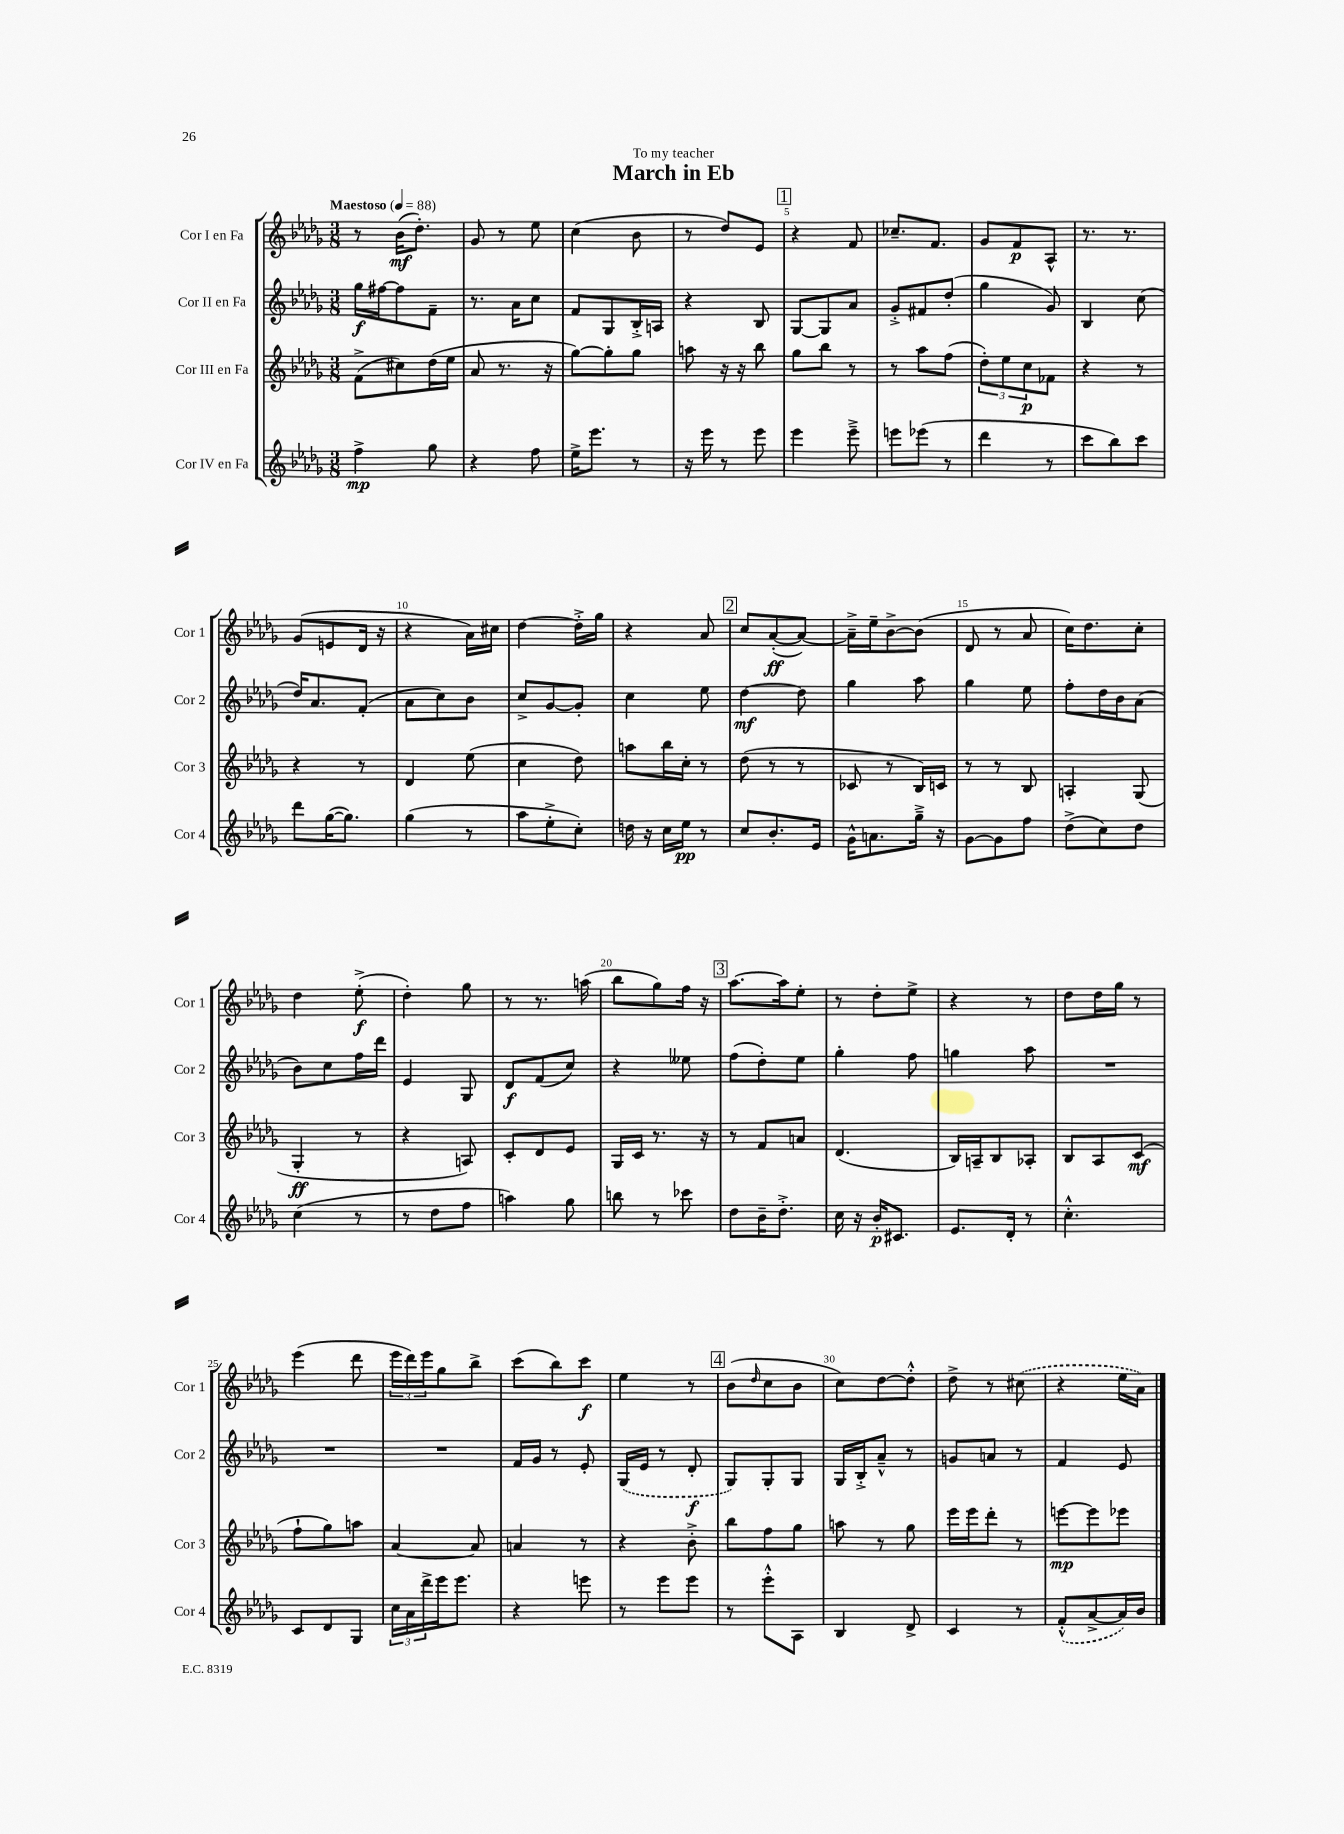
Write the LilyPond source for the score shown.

\header { title = "March in Eb" dedication = "To my teacher" }
<<
\new StaffGroup <<
\new Staff = "s0" \with { instrumentName = "Cor I en Fa" shortInstrumentName = "Cor 1" } {
    \clef treble \key des \major \numericTimeSignature \time 3/8 \tempo "Maestoso" 4 = 88
    r8 bes'16\mf( des''8.-.) |
    ges'8 r8 ees''8 |
    c''4( bes'8 |
    r8 des''8) ees'8 |
    \mark \markup { \box "1" } r4 f'8 |
    ces''8.-- f'8. |
    ges'8 f'8\p aes8-^ |
    r8. r8. |
    ges'8( e'8 des'16 r16 |
    r4 aes'16) cis''16 |
    des''4~ des''16-.-> ges''16 |
    r4 aes'8 |
    \mark \markup { \box "2" } c''8 aes'8~-.\ff( aes'8~) |
    aes'16---> ees''16-- bes'8~-> bes'8( |
    des'8 r8 aes'8 |
    c''16) des''8. c''8-. |
    des''4 ees''8-.->\f( |
    des''4-.) ges''8 |
    r8 r8. a''16( |
    bes''8 ges''8) f''16 r16 |
    \mark \markup { \box "3" } aes''8.~ aes''16 ees''8-. |
    r8 des''8-. ees''8-> |
    r4 r8 |
    des''8 des''16 ges''16 r8 |
    ees'''4( des'''8 |
    \tuplet 3/2 { ees'''16 des'''16) ees'''16 } ges''8 bes''8-> |
    c'''8( bes''8) c'''8\f |
    ees''4 r8 |
    \mark \markup { \box "4" } bes'8( \grace { des''16 } c''8 bes'8 |
    c''8) des''8~ des''8-.-^ |
    des''8-> r8 \once \slurDashed cis''8( |
    r4 ees''16 aes'16) \bar "|." |
}
\new Staff = "s1" \with { instrumentName = "Cor II en Fa" shortInstrumentName = "Cor 2" } {
    \clef treble \key des \major \numericTimeSignature \time 3/8
    ges''16\f fis''16~ fis''8 f'8-- |
    r8. aes'16 c''8 |
    f'8 ges8 bes16-.-> a16 |
    r4 bes8 |
    \mark \markup { \box "1" } ges8~ ges8 aes'8 |
    ges'8-.-> fis'8 des''8-.( |
    ges''4 ges'8) |
    bes4 c''8( |
    des''16) aes'8. f'8-.( |
    aes'8 c''8) bes'8 |
    c''8-> ges'8~ ges'8-. |
    c''4 ees''8 |
    \mark \markup { \box "2" } des''4~\mf des''8 |
    ges''4 aes''8 |
    ges''4 ees''8 |
    f''8-. des''16 bes'16 aes'8( |
    bes'8) c''8 f''16 des'''16 |
    ees'4 ges8 |
    des'8\f f'8( c''8) |
    r4 eeses''8 |
    \mark \markup { \box "3" } f''8( des''8-.) ees''8 |
    ges''4-. f''8 |
    g''4 aes''8 |
    R4. |
    R4. |
    R4. |
    f'16 ges'16 r8 ees'8-. |
    \once \slurDashed ges16( ees'16 r8 des'8-.\f |
    \mark \markup { \box "4" } ges8) ges8-. ges8 |
    ges16 bes16-.-> aes'8---^ r8 |
    g'8 a'8 r8 |
    f'4 ees'8 \bar "|." |
}
\new Staff = "s2" \with { instrumentName = "Cor III en Fa" shortInstrumentName = "Cor 3" } {
    \clef treble \key des \major \numericTimeSignature \time 3/8
    f'8->( cis''8) des''16( ees''16 |
    aes'8 r8. r16 |
    ges''8~) ges''8-. ges''8 |
    a''8 r16 r16 bes''8 |
    \mark \markup { \box "1" } ges''8 bes''8 r8 |
    r8 aes''8 f''8( |
    \tuplet 3/2 { des''8-.) ees''8 c''8\p } fes'8 |
    r4 r8 |
    r4 r8 |
    des'4 ees''8( |
    c''4 des''8) |
    a''8 bes''16 c''16-. r8 |
    \mark \markup { \box "2" } des''8( r8 r8 |
    ces'8 r8 bes16) c'16 |
    r8 r8 bes8 |
    a4-. ges8( |
    ges4-.\ff r8 |
    r4 a8) |
    c'8-. des'8 ees'8 |
    ges16 c'16 r8. r16 |
    \mark \markup { \box "3" } r8 f'8 a'8 |
    des'4.( |
    bes16) a16-- bes8 aes8-. |
    bes8 aes8 c'8\mf( |
    f''8-! ges''8) a''8 |
    aes'4~ aes'8 |
    a'4 r8 |
    r4 bes'8-.-> |
    \mark \markup { \box "4" } bes''8 f''8 ges''8 |
    a''8 r8 ges''8 |
    ees'''16 ees'''16 des'''8-. r8 |
    e'''8~\mp e'''8 ees'''8 \bar "|." |
}
\new Staff = "s3" \with { instrumentName = "Cor IV en Fa" shortInstrumentName = "Cor 4" } {
    \clef treble \key des \major \numericTimeSignature \time 3/8
    f''4->\mp ges''8 |
    r4 f''8 |
    ees''16-> ees'''8. r8 |
    r16 ees'''16 r8 ees'''8 |
    \mark \markup { \box "1" } ees'''4 ees'''8---> |
    e'''8 ees'''8( r8 |
    des'''4 r8 |
    c'''8 bes''8) c'''8 |
    des'''8 ges''16~( ges''8.) |
    ges''4( r8 |
    aes''8 ees''8-.-> c''8-.) |
    d''16 r16 c''16 ees''16\pp r8 |
    \mark \markup { \box "2" } c''8 bes'8.-. ees'16 |
    ges'16-^ a'8. ges''16---> r16 |
    ges'8~ ges'8 f''8 |
    des''8->( c''8) des''8 |
    c''4( r8 |
    r8 des''8 f''8 |
    a''4) ges''8 |
    b''8 r8 ces'''8 |
    \mark \markup { \box "3" } des''8 bes'16-- des''8.-.-> |
    c''16 r16 bes'16-.\p cis'8. |
    ees'8. des'16-. r8 |
    c''4.-.-^ |
    c'8 des'8 ges8 |
    \tuplet 3/2 { c''16 aes'16 des'''16-> } ees'''16 ees'''8. |
    r4 e'''8 |
    r8 ees'''8 ees'''8 |
    \mark \markup { \box "4" } r8 ees'''8-.-^ aes8 |
    bes4 des'8-> |
    c'4 r8 |
    \once \slurDashed f'8-.-^( aes'8~-> aes'16) bes'16 \bar "|." |
}
>>
>>
\layout { \context { \Score \override BarNumber.break-visibility = ##(#f #t #t) barNumberVisibility = #(every-nth-bar-number-visible 5) } }
